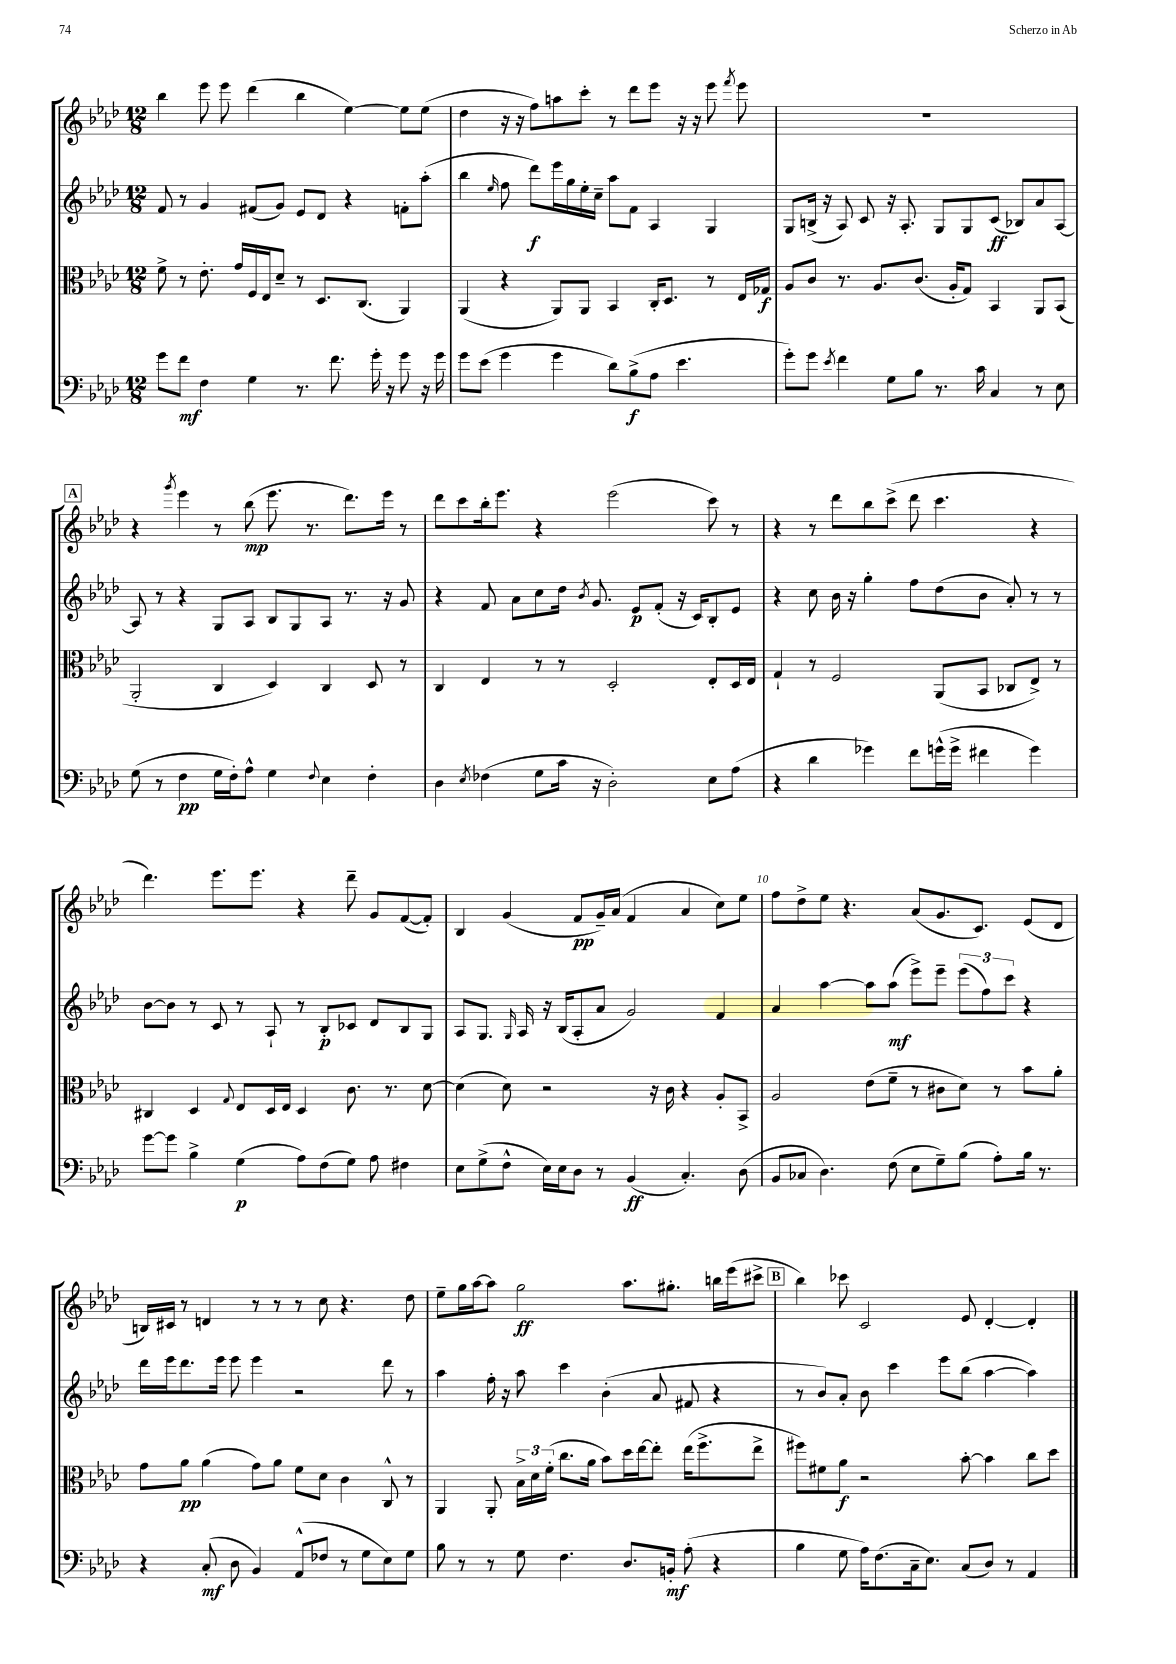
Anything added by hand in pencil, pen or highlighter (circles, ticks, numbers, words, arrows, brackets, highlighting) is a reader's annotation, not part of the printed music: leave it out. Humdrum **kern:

**kern	**kern	**kern	**kern
*staff4	*staff3	*staff2	*staff1
*clefF4	*clefC3	*clefG2	*clefG2
*k[b-e-a-d-]	*k[b-e-a-d-]	*k[b-e-a-d-]	*k[b-e-a-d-]
*M12/8	*M12/8	*M12/8	*M12/8
8g	8f^	8f	4bb-
8f	8r	8r	.
4F	8.e-'	4g	8eee-
.	.	.	8eee-
.	16g	.	.
4G	16F	(8f#	(4ddd-
.	16E-	.	.
.	8d-~	8g)	.
8.r	8r	8e-	4bb-
.	8.D-	8d-	.
8.f	.	.	.
.	.	4r	[4ee-)
.	(8.C	.	.
16g'	.	.	.
16r	.	.	.
8g	4AA-)	8f'	8ee-]
16r	.	(8aa-'	(8ee-
16g	.	.	.
=	=	=	=
8g	(4AA-	4bb-	4dd-
(8e-	.	.	.
.	.	16qqee-	.
4g	4r	8ff	16r
.	.	.	16r
.	.	8ddd-)	8ff)
4g	8AA-)	16eee-	8aa
.	.	16gg	.
.	8AA-	16ee-'	8ccc'
.	.	16cc~	.
8d-)	4BB-	8aa-	8r
(8B-^	.	8f	8ddd-
8A-	16C'	4A-	8eee-
.	8.D-	.	.
4.e-	.	.	16r
.	.	.	16r
.	8r	4G	8eee-
.	.	.	8qfff
.	16E-	.	8eee-
.	16G-	.	.
=	=	=	=
8g')	8A-	8G	1.r
8g	8c	(16B^	.
.	.	16r	.
8qe-	.	.	.
4f	8.r	8A-)	.
.	.	8c	.
.	8.A-	.	.
8G	.	16r	.
.	.	8.A-'	.
8B-	(8.c	.	.
8.r	.	8G	.
.	16A-'	.	.
.	8G)	8G	.
16c	.	.	.
4C	4BB-	(8c	.
.	.	8B-)	.
8r	8AA-	8a-	.
8E-	(8BB-	[8A-	.
=	=	=	=
(8G	2AA-'	8A-]	4r
8r	.	8r	.
.	.	.	8qggg
4F	.	4r	4eee-
16G	4C	8G	8r
16F')	.	.	.
8A-^^	.	8A-	(8bb-
4G	4D-)	8B-	8.eee-
.	.	8G	.
.	.	.	8.r
8qqF	.	.	.
4E-	4C	8A-	.
.	.	8.r	8.ddd-)
4F'	8D-	.	.
.	.	16r	16eee-
.	8r	8g	8r
=	=	=	=
4D-	4C	4r	8ddd-
.	.	.	8ccc
8qE-	.	.	.
(4F-	4E-	8f	16bb-'
.	.	.	8.eee-
.	.	8a-	.
8G	8r	8cc	4r
16c	8r	16dd-	.
.	.	8qb-	.
16r	.	8.g	.
2D-')	2D-'	.	(2eee-
.	.	8e-	.
.	.	(8f'	.
.	.	16r	.
.	.	16c)	.
8E-	8E-'	8B-'	8ccc)
(8A-	16D-	8e-	8r
.	16E-	.	.
=	=	=	=
4r	4G`	4r	4r
4d-	8r	8cc	8r
.	2F	16b-	8ddd-
.	.	16r	.
4g-)	.	4gg'	8bb-
.	.	.	(8ccc^
8f	.	8ff	8ddd-
(16g^^	(8AA-	(8dd-	4.ccc
16g^	.	.	.
4f#	8BB-	8b-	.
.	8C-	8a-')	.
4g)	8E-^)	8r	4r
.	8r	8r	.
=	=	=	=
[8g	4C#	[8b-	4.ddd-)
8g]	.	8b-]	.
4B-^	4D-	8r	.
.	.	8c	8.eee-
.	8qqG	.	.
(4G	8E-	8r	.
.	.	.	8.eee-
.	16D-	8A-`	.
.	16E-	.	.
8A-)	4D-	8r	4r
(8F	.	8B-'	.
8G)	8.c	8c-	8ddd-~
8A-	.	8d-	8g
.	8.r	.	.
4F#	.	8B-	([8f
.	[8d-	8G	8f'])
=	=	=	=
8E-	(4d-]	8A-	4B-
(8G^	.	8.G	.
8F^^	8d-)	.	(4g
.	.	16qqG	.
.	.	16A-	.
16E-)	2r	16r	.
16E-	.	(16B-	.
8D-	.	8A-'	8f
8r	.	8a-	16g~)
.	.	.	(16a-
(4BB-	.	2g)	4f
.	16r	.	.
.	16c	.	.
4.C')	4r	.	4a-
.	8A-'	4f	8cc)
(8D-	8BB-^	.	8ee-
=	=	=	=
8BB-	2A-	4a-	8ff
8C-	.	.	8dd-^
4.D-)	.	[4aa-	8ee-
.	.	.	4.r
.	(8e-	8aa-]	.
(8F	8f~	(8aa-	.
8E-	8r	8eee-^)	(8a-
8G~)	8c#	8eee-~	8.g
(8B-	8d-)	(12eee-	.
.	.	.	8.c)
.	.	12ff)	.
8A-')	8r	.	.
.	.	12ccc	.
16B-	8b-	4r	(8e-
8.r	.	.	.
.	8a-'	.	8d-
=	=	=	=
4r	8g	16ddd-	16B)
.	.	16eee-	16c#
.	8a-	8.ddd-	8r
(8C'	(4a-	.	4d
.	.	16eee-	.
8D-	.	8eee-	.
4BB-)	8g)	4eee-	8r
.	8a-	.	8r
(8AA-^^	8f	2r	8r
8F-	8d-	.	8cc
8r	4c	.	4.r
8G	.	.	.
8E-)	8C^^	8ddd-	.
8G	8r	8r	8dd-
=	=	=	=
8B-	4AA-	4aa-	8ee-~
8r	.	.	16gg
.	.	.	[16aa-
8r	8AA-'	16ff'	8aa-]
.	.	16r	.
8G	24B-^	8aa-	2gg
.	24d-	.	.
.	(24f'	.	.
4.F	8.cc	4ccc	.
.	16a-	.	.
.	8b-)	(4b-'	.
8.D-	16dd-	.	8.aa-
.	[16ee-	.	.
.	8ee-']	8a-	.
16BB'	.	.	8.gg#'
(8A-'	(16ee-	8f#	.
.	8.ff^	.	.
4r	.	4r	16bb
.	.	.	(16eee-
.	8ee-^	.	8ccc#^
=	=	=	=
4B-	8ff#)	8r	4bb-)
.	8f#	8b-)	.
8G	8a-	8a-'	8ccc-
16A-)	2r	8b-	2c
(8.F	.	.	.
.	.	4ccc	.
16C~	.	.	.
8.E-)	.	.	.
.	.	8eee-	.
(8C	[8b-'	(8bb-	8e-
8D-)	4b-]	[4aa-	[4d-'
8r	.	.	.
4AA-	8cc	4aa-])	4d-']
.	8dd-	.	.
==	==	==	==
*-	*-	*-	*-
